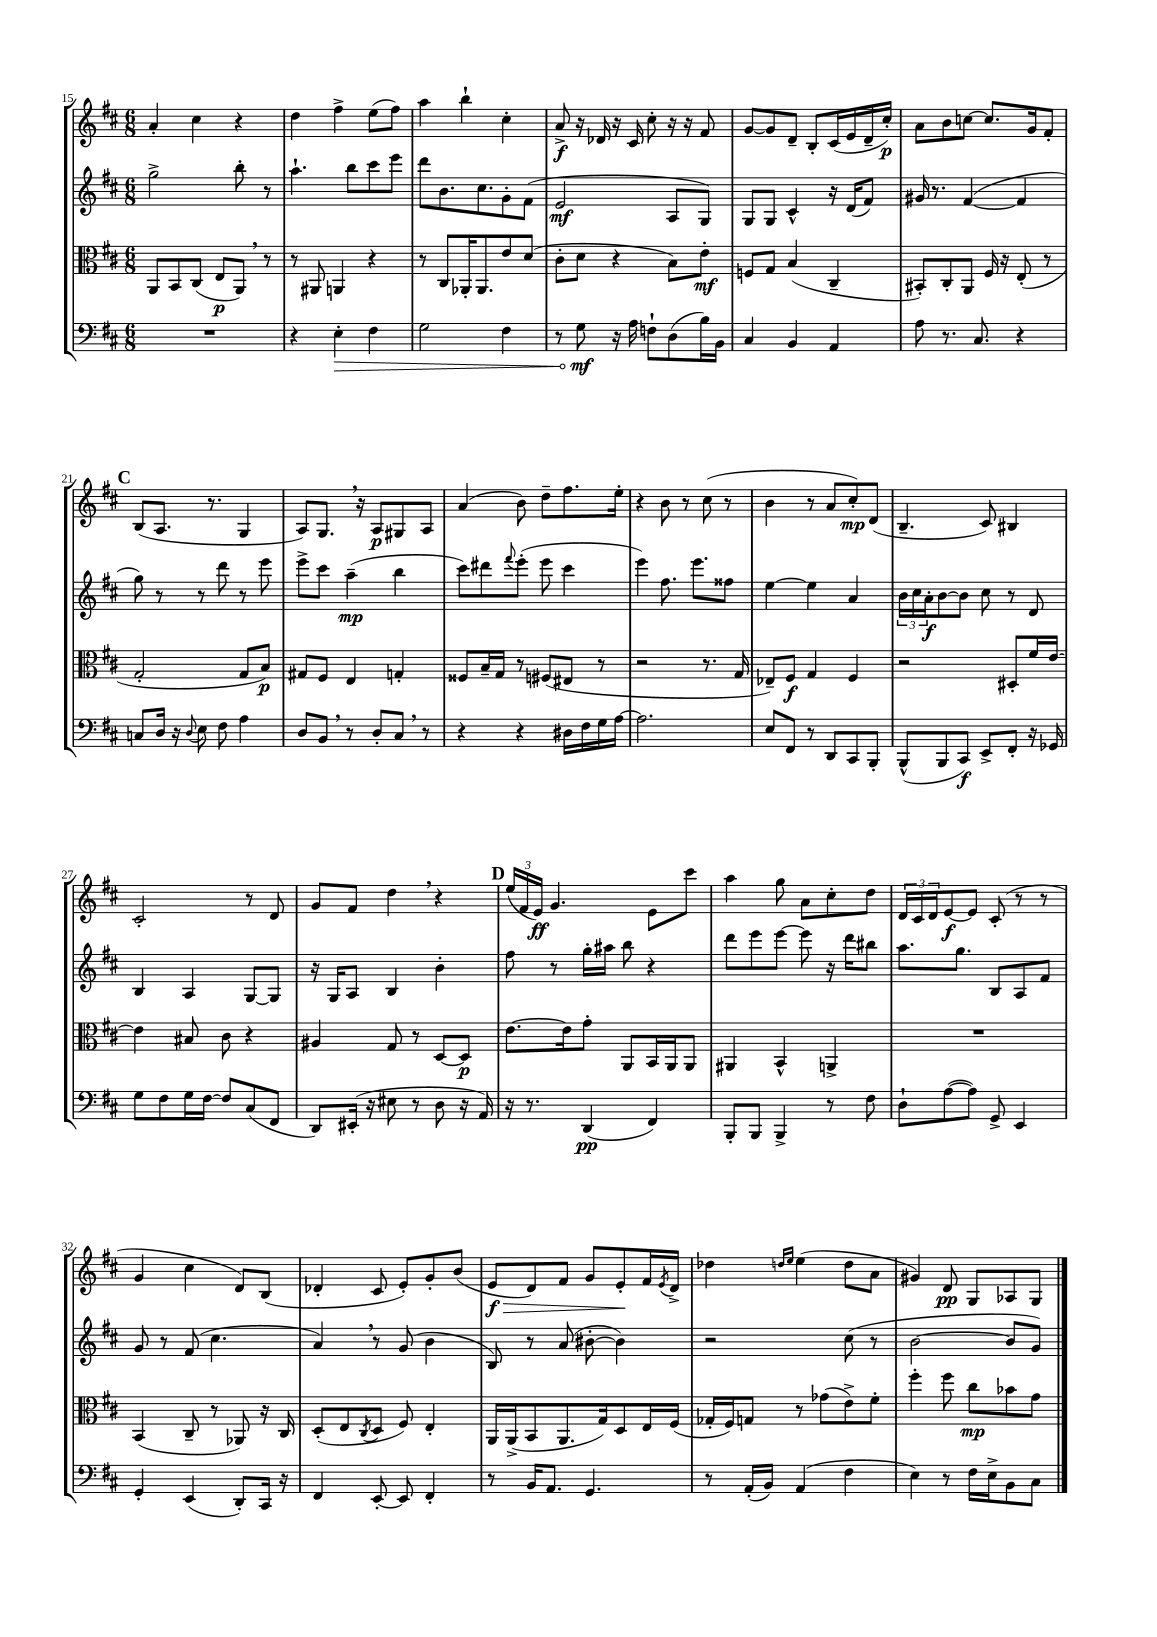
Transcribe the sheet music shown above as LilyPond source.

<<
\new StaffGroup <<
\new Staff = "s0" {
    \clef treble \key d \major \numericTimeSignature \time 6/8
    a'4-. cis''4 r4 |
    d''4 fis''4-> e''8( fis''8) |
    a''4 b''4-! cis''4-. |
    a'8->\f r16 des'16 r16 cis'16 cis''8-. r16 r16 fis'8 |
    g'8~ g'8 d'8-- b8-. cis'16( e'16 d'16-- cis''16-.\p) |
    a'8 b'8 c''8~ c''8. g'16 fis'8-. |
    \mark \markup { \bold "C" } b8( a8. r8. g4 |
    a8) g8. \breathe r16 a8\p gis8 a8 |
    a'4( b'8) d''8-- fis''8. e''16-. |
    r4 b'8 r8 cis''8( r8 |
    b'4 r8 a'8 cis''8-.\mp) d'8( |
    b4.-- cis'8) bis4 |
    cis'2-. r8 d'8 |
    g'8 fis'8 d''4 \breathe r4 |
    \mark \markup { \bold "D" } \tuplet 3/2 { e''16( fis'16 e'16\ff) } g'4. e'8 cis'''8 |
    a''4 g''8 a'8 cis''8-. d''8 |
    \tuplet 3/2 { d'16 cis'16 d'16 } e'8~\f e'8 cis'8-.( r8 r8 |
    g'4 cis''4 d'8) b8( |
    des'4-. cis'8 e'8-.) g'8-. b'8( |
    e'8\f\> d'8) fis'8 g'8 e'8-.\! fis'16 \acciaccatura { e'8 } d'16-> |
    des''4 \grace { d''16 e''16 } e''4( d''8 a'8 |
    gis'4) d'8\pp g8 aes8 g8 \bar "|." |
}
\new Staff = "s1" {
    \clef treble \key d \major \numericTimeSignature \time 6/8
    g''2-> b''8-. r8 |
    a''4.-! b''8 cis'''8 e'''8 |
    d'''8 b'8. cis''8. g'8-. fis'8( |
    e'2\mf a8 g8) |
    g8 g8 cis'4-^ r16 d'16( fis'8) |
    gis'16 r8. fis'4~( fis'4 |
    \mark \markup { \bold "C" } g''8) r8 r8 d'''8 r8 e'''8 |
    e'''8-> cis'''8 a''4--\mp( b''4 |
    cis'''8) dis'''8 \appoggiatura { fis'''8 } e'''8-.( e'''8 cis'''4 |
    e'''4) fis''8. e'''8. fisis''8 |
    e''4~ e''4 a'4 |
    \tuplet 3/2 { b'16 cis''16 a'16-.\f } b'8~ b'8 cis''8 r8 d'8 |
    b4 a4 g8~ g8 |
    r16 g16 a8 b4 b'4-. |
    \mark \markup { \bold "D" } fis''8 r8 g''16-. ais''16 b''8 r4 |
    d'''8 e'''8 e'''8~ e'''8 r16 d'''16 bis''8 |
    a''8. g''8. b8 a8 fis'8 |
    g'8 r8 fis'8( cis''4. |
    a'4) \breathe r8 g'8( b'4 |
    b8) r8 a'8( bis'8~-. bis'4) |
    r2 cis''8( r8 |
    b'2~ b'8 g'8) \bar "|." |
}
\new Staff = "s2" {
    \clef alto \key d \major \numericTimeSignature \time 6/8
    a,8 b,8 cis8( e8\p a,8) \breathe r8 |
    r8 ais,8 a,4 r4 |
    r8 cis8 aes,16-. aes,8. e'8 d'8( |
    cis'8-. d'8 r4 b8) e'8-.\mf |
    f8 g8 b4( cis4-- |
    bis,8-.) cis8-. a,8 fis16 r16 e8-.( r8 |
    \mark \markup { \bold "C" } g2-. g8 b8\p) |
    gis8 fis8 e4 g4-. |
    fisis8 b16-- g16 r8 fis8( eis8 r8 |
    r2 r8. g16 |
    ees8--) fis8\f g4 fis4 |
    r2 dis8-. fis'16 e'16~ |
    e'4 bis8 cis'8 r4 |
    ais4 g8 r8 d8~ d8\p |
    \mark \markup { \bold "D" } e'8.~ e'16 g'8-. a,8 b,16 a,16 a,8 |
    ais,4 b,4-^ a,4-> |
    R2. |
    b,4( cis8-- r8 aes,8) r16 cis16 |
    d8-.( e8 \acciaccatura { cis8 } d8 fis8) e4-. |
    a,16 a,16->( b,8 a,8. g16) d8 e16 fis16( |
    ges16-. fis16) g8 r8 ges'8( e'8->) fis'8-. |
    fis''4-. fis''8 cis''8\mp bes'8 g'8 \bar "|." |
}
\new Staff = "s3" {
    \clef bass \key d \major \numericTimeSignature \time 6/8
    R2. |
    r4 \once \override Hairpin.circled-tip = ##t e4-.\> fis4 |
    g2 fis4 |
    r8 g8\mf\! r16 a16 f8-! d8( b16) b,16 |
    cis4 b,4 a,4 |
    a8 r8. cis8. r4 |
    \mark \markup { \bold "C" } c8 d16 r16 \appoggiatura { d8 } e8 fis8 a4 |
    d8 b,8 \breathe r8 d8-. cis8 \breathe r8 |
    r4 r4 dis16 fis16 g16 a16~ |
    a2. |
    e8 fis,8 r8 d,8 cis,8 b,,8-. |
    b,,8-^( b,,8 cis,8\f) e,8-> fis,8-. r16 ges,16 |
    g8 fis8 g16 fis16~ fis8 cis8( fis,8 |
    d,8) eis,16-.( r16 eis8 r8 d8 r16 a,16) |
    \mark \markup { \bold "D" } r16 r8. d,4\pp( fis,4) |
    b,,8-. b,,8 b,,4-> r8 fis8 |
    d8-! a8~( a8) g,8-> e,4 |
    g,4-. e,4( d,8-.) cis,16 r16 |
    fis,4 e,8~-. e,8 fis,4-. |
    r8 b,16 a,8. g,4. |
    r8 a,16-.( b,16) a,4( fis4 |
    e4) r8 fis16 e16-> b,8 cis8 \bar "|." |
}
>>
>>
\layout { \context { \Score currentBarNumber = #15 } }
